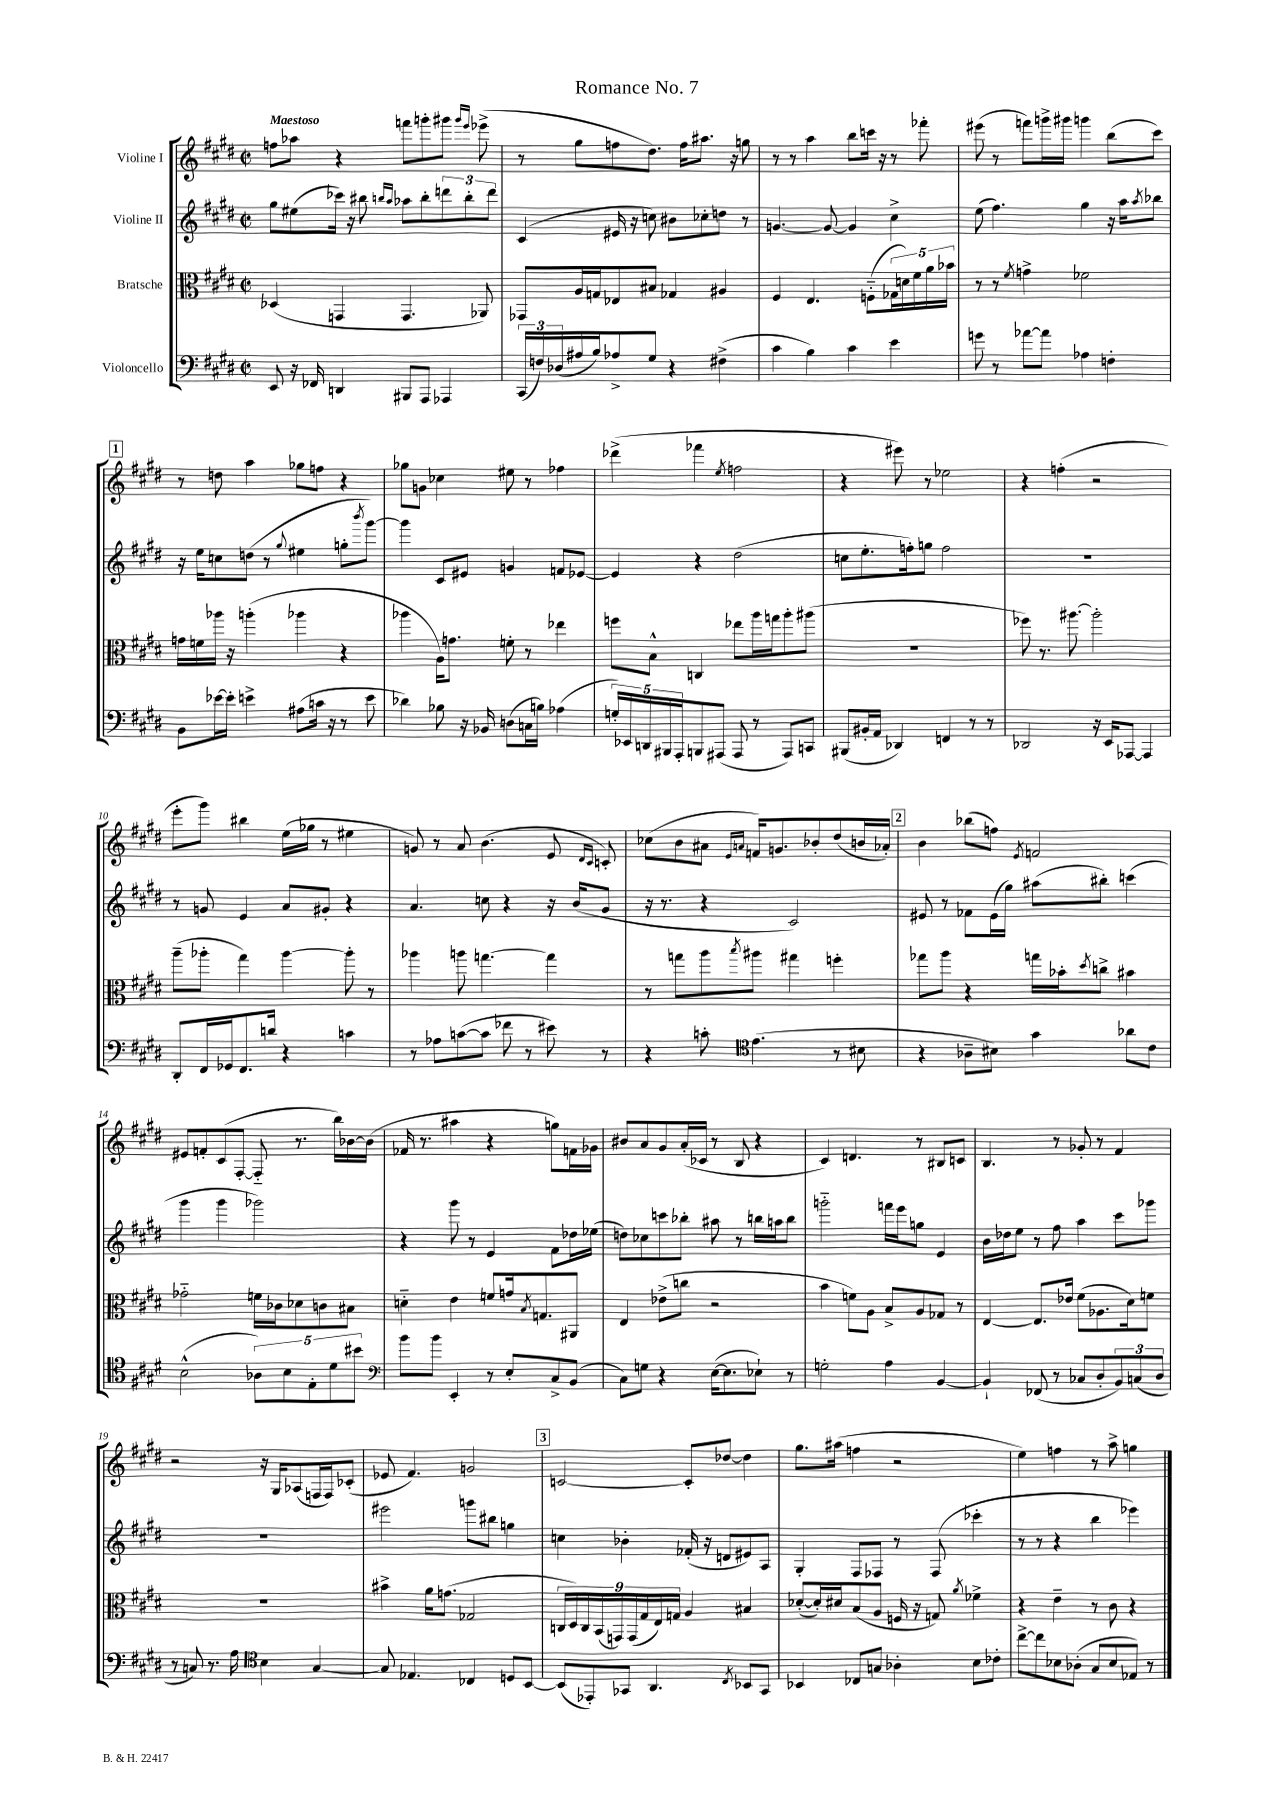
\header { title = "Romance No. 7" }
<<
\new StaffGroup <<
\new Staff = "s0" \with { instrumentName = "Violine I" } {
    \clef treble \key e \major \defaultTimeSignature \time 2/2 \tempo "Maestoso"
    f''8 aes''8 r4 f'''8 g'''8-. gis'''8 \grace { gis'''16 e'''16 } ees'''8->( |
    r8 gis''8 f''8 dis''8.) f''16 ais''8. r16 g''8 |
    r8 r8 a''4 b''8 c'''16 r16 r8 fes'''8-. |
    eis'''8( r8 f'''8) g'''16-> gis'''16 g'''4 b''8( cis'''8) |
    \mark \markup { \box "1" } r8 d''8 a''4 ges''8 f''8 r4 |
    ges''8 g'8 ces''4 eis''8 r8 fes''4 |
    des'''4->( fes'''4 \acciaccatura { e''8 } f''2 |
    r4 eis'''8) r8 ees''2 |
    r4 f''4-.( r2 |
    e'''8-. gis'''8) bis''4 e''16( ges''16 r8 eis''4 |
    g'8) r8 a'8 b'4.( e'8 \grace { dis'16 cis'16 } c'8-.) |
    ces''8( b'8 ais'8 \grace { e'16 a'16 } f'16) g'8. bes'8-. dis''8( b'16 aes'16-.) |
    \mark \markup { \box "2" } b'4 bes''8( f''8) \acciaccatura { e'8 } f'2 |
    eis'8 f'8-. cis'8( fis8~-. fis8-_ r8. b''16) bes'16~ bes'16( |
    fes'16 r8. ais''4 r4 g''8) f'16 ges'16 |
    bis'8 a'8 gis'8 a'16-.( ces'16 r8 b8 r4 |
    cis'4) d'4. r8 bis8 c'8 |
    b4. r8 ges'8-. r8 fis'4 |
    r2 r16 gis16 aes8( f16 f16) ces'8-.( |
    ees'8 fis'4.) g'2 |
    \mark \markup { \box "3" } c'2~ c'8-. des''8~ des''4 |
    gis''8. ais''16( f''4 r2 |
    e''4) f''4 r8 a''8-> g''4 \bar "|." |
}
\new Staff = "s1" \with { instrumentName = "Violine II" } {
    \clef treble \key e \major \defaultTimeSignature \time 2/2
    gis''8 eis''8( ces'''16) r16 bis''8 \grace { b''16 a''16 } aes''8 b''8-. \tuplet 3/2 { d'''8 b''8-. d'''8 } |
    cis'4( eis'16 r16 c''8) bis'8 ces''8-. d''8 r8 |
    g'4.~ g'8~ g'4 cis''4-> |
    e''8( fis''4.) gis''4 r16 a''16 \acciaccatura { a''8 } bes''8 |
    \mark \markup { \box "1" } r16 e''16 c''8 d''8( r8 \appoggiatura { gis''8 } eis''4 g''8-. \acciaccatura { b'''8 } gis'''8~) |
    gis'''4 cis'8 eis'8 g'4 f'8 ees'8~ |
    ees'4 r4 dis''2( |
    c''8 e''8.-. f''16-.) g''8 f''2 |
    R1 |
    r8 g'8 e'4 a'8 gis'8-. r4 |
    a'4. c''8 r4 r16 b'16( gis'8 |
    r16 r8. r4 cis'2) |
    \mark \markup { \box "2" } eis'8 r8 fes'8 eis'16( gis''16) ais''8( bis''8-.) c'''4( |
    gis'''4 gis'''4 ges'''2) |
    r4 gis'''8 r8 e'4 fis'8 des''16 ees''16( |
    d''8) ces''8 c'''8 bes''8-. ais''8 r8 b''16 a''16 b''8 |
    g'''2-_ f'''16 e'''16 g''8 e'4 |
    b'16 des''16 e''8 r8 fis''8 a''4 cis'''8 ges'''8 |
    R1 |
    eis'''2 g'''8 bis''8 g''4 |
    \mark \markup { \box "3" } c''4 bes'4-. fes'16-.( r16 d'8 eis'8) a8 |
    gis4-. fis8 fes8 r8 fes8( ces'''4-. |
    r8 r8 r4 b''4 ees'''4) \bar "|." |
}
\new Staff = "s2" \with { instrumentName = "Bratsche" } {
    \clef alto \key e \major \defaultTimeSignature \time 2/2
    des4( g,4 g,4. aes,8) |
    ges,8 a16 g16 ees8 bis8 ges4 ais4 |
    fis4 e4. f8-_( \tuplet 5/4 { ges16 d'16) fis'16 a'16 bes'16 } |
    r8 r8 \acciaccatura { fis'8 } g'4-> fes'2 |
    \mark \markup { \box "1" } g'16 f'16 aes''16 r16 a''4-.( aes''4 r4 |
    aes''4 a16) g'8. f'8-. r8 ees''4 |
    f''8 b8-^ c4 ees''8 a''16 g''16 a''8-. ais''8( |
    R1 |
    fes''8) r8. ais''8.~ ais''2-. |
    a''8--( aes''8-. gis''4) aes''4~ aes''8-. r8 |
    aes''4 a''8 g''4.~ g''4 |
    r8 g''8 a''8 \acciaccatura { b''8 } ais''8 gis''4 f''4-. |
    \mark \markup { \box "2" } ges''8 a''8 r4 g''16 bes'16-. \acciaccatura { dis''8 } c''8-> bis'4 |
    ges'2-_ f'16 ces'16 des'8 c'8 bis8 |
    d'4-_ e'4 f'8 g'16 \acciaccatura { b8 } g8. ais,8 |
    e4 ees'8->( c''8 r2 |
    b'4 f'8) a8 b8-> a8 ges8 r8 |
    e4~ e8. ees'16 fis'8( aes8. dis'16) f'8 |
    R1 |
    bis'4-> a'16 g'8.( ges2 |
    \mark \markup { \box "3" } \tuplet 9/8 { c16 dis16) c16 b,16( g,16) g,16( gis16 e16) g16 } a4 bis4 |
    des'8~-.( des'16-.) dis'16 b8( a8 f16 r16 g8) \acciaccatura { a'8 } fes'4-> |
    r4 e'4-- r8 cis'8 r4 \bar "|." |
}
\new Staff = "s3" \with { instrumentName = "Violoncello" } {
    \clef bass \key e \major \defaultTimeSignature \time 2/2
    e,8 r16 fes,16 d,4 bis,,8 a,,8 aes,,4 |
    \tuplet 3/2 { cis,16( f16) des16( } ais16 b16) aes8-> gis8 r4 fis4->( |
    cis'4 b4) cis'4 e'4 |
    g'8 r8 aes'8~ aes'8 aes4 f4-. |
    \mark \markup { \box "1" } b,8 ees'16~ ees'16-. e'4-> ais8( c'16 r16 r8 e'8 |
    des'4) bes8 r16 bes,16 d8( c16 b16) aes4( |
    \tuplet 5/4 { g16-.) ees,16 d,16 bis,,16 a,,16-. } b,,8 ais,,8( ais,,8 r8 ais,,8) c,8 |
    bis,,8( bis,16-. a,16 des,4) f,4 r8 r8 |
    des,2 r16 e,16 aes,,8~ aes,,4 |
    dis,8-. fis,16 ges,16 fis,8. d'16 r4 c'4 |
    r8 aes8 c'8~( c'8 fes'8 r8 eis'8) r8 |
    r4 c'8-. \clef tenor e'4.( r8 bis8 |
    \mark \markup { \box "2" } r4 aes8-- bis8) gis'4 aes'8 cis'8 |
    b2-^( \tuplet 5/4 { aes8) b8 e8-. dis'8 bis'8 } |
    \clef bass b'8 b'8 e,4-. r8 e8-. cis8-> b,8( |
    cis8) g8 r4 e16~( e8. ees8-!) r8 |
    g2-. a4 b,4~ |
    b,4-! fes,8( r8 ces8 dis8-. \tuplet 3/2 { b,8) c8( dis8 } |
    r8 c8) r8. a16 \clef tenor b4 gis4~ |
    gis8 ees4. ces4 d8 b,8~ |
    \mark \markup { \box "3" } b,8( ees,8-.) ges,8 a,4. \acciaccatura { cis8 } bes,8 ges,8 |
    bes,4 ces8 g8 aes4-. b8 ces'8-. |
    cis''8~-> cis''8 bes8 aes8-.( gis8 bes8 ees8) r8 \bar "|." |
}
>>
>>
